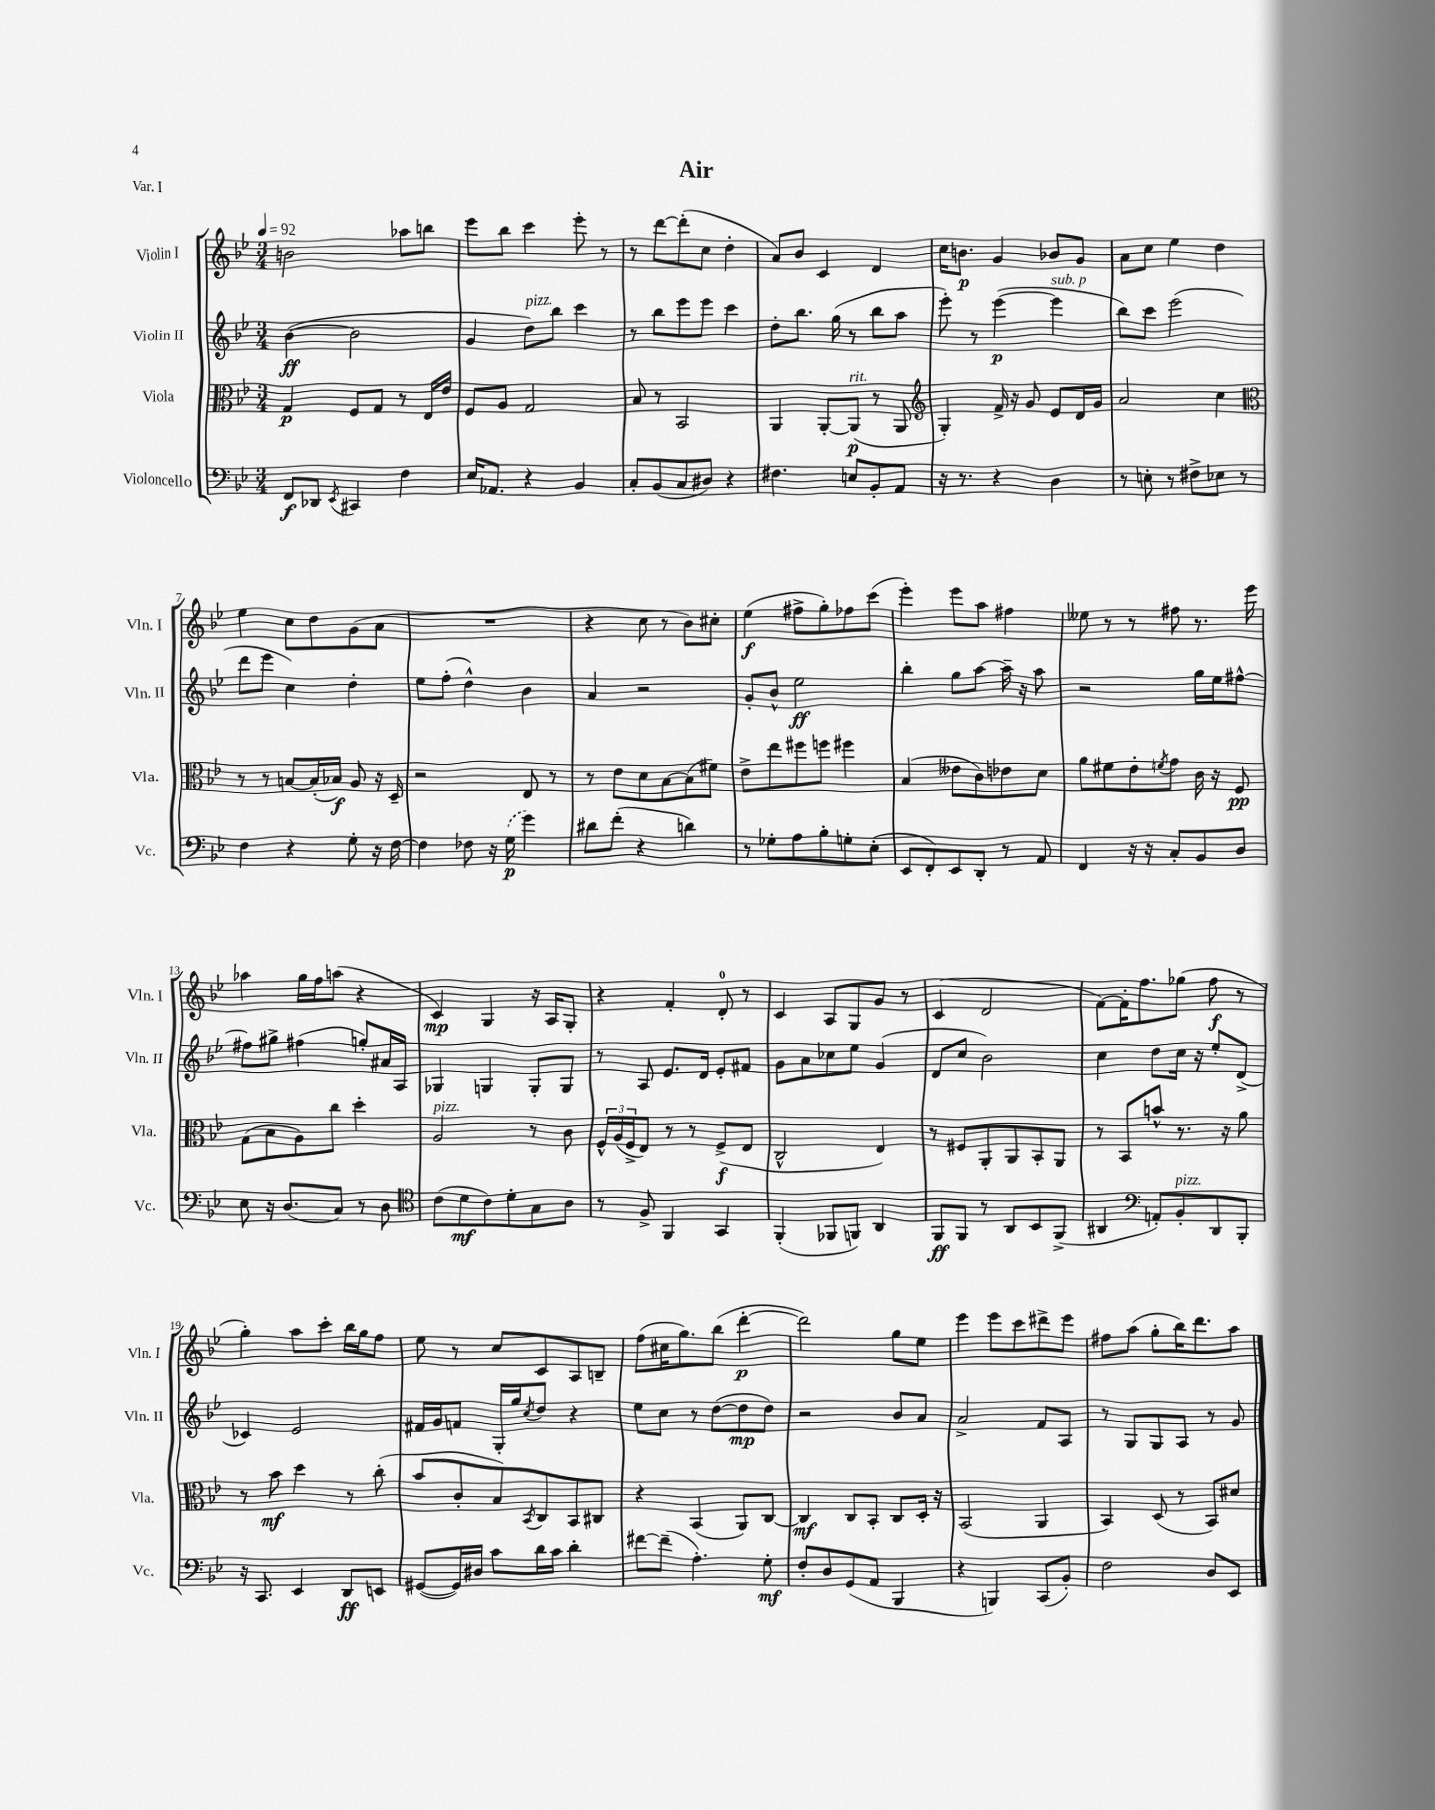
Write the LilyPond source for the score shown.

\header { title = "Air" piece = "Var. I" }
<<
\new StaffGroup <<
\new Staff = "s0" \with { instrumentName = "Violin I" shortInstrumentName = "Vln. I" } {
    \clef treble \key bes \major \numericTimeSignature \time 3/4 \tempo 4 = 92
    b'2 aes''8 b''8 |
    ees'''8 bes''8 c'''4 ees'''8-. r8 |
    r8 d'''8~ d'''8-.( c''8 d''4-. |
    a'8) bes'8 c'4 d'4 |
    c''16 b'8.\p g'4 bes'8 g'8 |
    a'8 c''8 ees''4 d''4 |
    ees''4 c''8 d''8 g'8( a'8 |
    R2. |
    r4 c''8 r8 bes'8) cis''8-. |
    ees''4\f( fis''8-> g''8-.) fes''8 c'''8( |
    ees'''4-.) ees'''8 a''8 fis''4 |
    eeses''8 r8 r8 fis''8 r8. ees'''16 |
    aes''4 g''16 f''16 a''8( r4 |
    c'4\mp) g4 r16 a16 g8-. |
    r4 f'4-. d'8-0-. r8 |
    c'4 a8 g8 g'8 r8 |
    c'4( d'2 |
    f'8~) f'16-. f''8. ges''8( f''8\f r8 |
    g''4-.) a''8 c'''8-. bes''16 g''16 f''8 |
    ees''8 r8 c''8 c'8 a8 b8-- |
    f''8( cis''16 g''8.) bes''8( d'''4~-.\p |
    d'''2) g''8 ees''8 |
    ees'''4 ees'''8 c'''8 dis'''8-> ees'''8 |
    fis''8 a''8( g''8-. bes''16) d'''8. a''8 \bar "|." |
}
\new Staff = "s1" \with { instrumentName = "Violin II" shortInstrumentName = "Vln. II" } {
    \clef treble \key bes \major \numericTimeSignature \time 3/4
    bes'4~\ff( bes'2 |
    g'4 d''8^\markup { \italic "pizz." }) bes''8 c'''4 |
    r8 bes''8 ees'''8 ees'''8 c'''4 |
    d''8-. bes''8. g''16( r8 bes''8 a''8 |
    ees'''8-.) r8 ees'''4~\p( ees'''4^\markup { \italic "sub. p" } |
    bes''8) c'''8 ees'''2( |
    d'''8 ees'''8 c''4) d''4-. |
    ees''8 f''8-.( d''4-^) bes'4 |
    a'4 r2 |
    g'8-. bes'8-^ ees''2\ff |
    bes''4-. g''8 a''8~ a''16-- r16 a''8 |
    r2 g''16 ees''16 fis''8~-^ |
    fis''8 gis''8-> fis''4( g''8-.) ais'16 a16 |
    ges4 g4 g8-. g8 |
    r8 a8 ees'8. d'16 ees'8-. fis'8 |
    g'8 a'8 ces''8 ees''8 g'4( |
    d'8 c''8 bes'2) |
    c''4 d''8 c''16 r16 ees''8-. d'8->( |
    ces'4) ees'2 |
    fis'16 g'16 f'8 g16-. g''16 \acciaccatura { c''8 } d''8 r4 |
    ees''8 c''8 r8 d''8~( d''8\mp d''8) |
    r2 bes'8 a'8 |
    a'2-> f'8 a8 |
    r8 g8 g8 a8 r8 g'8 \bar "|." |
}
\new Staff = "s2" \with { instrumentName = "Viola" shortInstrumentName = "Vla." } {
    \clef alto \key bes \major \numericTimeSignature \time 3/4
    g4\p f8 g8 r8 ees16 ees'16 |
    f8 a8 g2 |
    bes8 r8 bes,2 |
    a,4 a,8~-. a,8\p^\markup { \italic "rit." }( r8 a,8 |
    \clef treble g4-.) f'16-> r16 g'8 ees'8 d'16 g'16 |
    a'2 c''4 |
    \clef alto r8 r8 b8~ b16-.( bes16\f) a8 r16 d16-- |
    r2 ees8 r8 |
    r8 ees'8 d'8 bes8~ bes8( fis'8) |
    ees'8-> ees''8 fis''8 f''8 fis''4 |
    bes4( eeses'8 c'8) ees'8 d'8 |
    a'8 fis'8 ees'8-. \acciaccatura { f'8 } g'8 c'16 r16 f8\pp |
    g8( bes8 a8) c''8 d''4-. |
    a2^\markup { \italic "pizz." } r8 c'8 |
    \tuplet 3/2 { f16-^ a16( f16-> } ees8) r8 r8 f8->\f( ees8 |
    c2-^ ees4) |
    r8 fis8 a,8-. a,8 bes,8-. a,8 |
    r8 bes,8 b'8-^ r8. r16 a'8 |
    r8 bes'8\mf d''4 r8 c''8-.( |
    bes'8 c'8-. bes8) \acciaccatura { bes,8 } c8 bes,8 cis8 |
    r4 bes,4( a,8) c8~ |
    c4\mf c8 bes,8-. c8 d16-. r16 |
    bes,2( a,4 |
    bes,4) d8( r8 bes,8) dis'8 \bar "|." |
}
\new Staff = "s3" \with { instrumentName = "Violoncello" shortInstrumentName = "Vc." } {
    \clef bass \key bes \major \numericTimeSignature \time 3/4
    f,8\f des,8 \acciaccatura { ees,8 } cis,4 f4 |
    ees16 aes,8. r4 bes,4 |
    c8-. bes,8( c8 dis8) r4 |
    fis4. e8 bes,8-. a,8 |
    r16 r8. r4 d4 |
    r8 e8-. r8 fis8-> ees8 r8 |
    f4 r4 g8-. r16 f16~ |
    f4 fes8 r16 \once \slurDashed g16\p( g'4) |
    dis'8 f'8-.( r4 d'4) |
    r8 ges8-. a8 bes8-. g8-. ees8-.( |
    ees,8 f,8-.) ees,8 d,8-. r8 a,8 |
    f,4 r16 r16 c8-. bes,8 d8 |
    ees8 r16 d8.( c8) r8 d8 |
    \clef tenor c'8( d'8\mf c'8) d'8-. g8 a8 |
    r8 f8-> f,4 g,4 |
    f,4-.( fes,8 f,8) a,4 |
    f,8\ff f,8 r8 a,8 bes,8 f,8->( |
    ais,4 \clef bass a,8-.) bes,8-.^\markup { \italic "pizz." } d,8 bes,,8-. |
    r16 c,8. ees,4 d,8\ff e,8 |
    gis,8~( gis,16) dis16 c'8 d'16 c'16 d'4-. |
    fis'8~ fis'8--( a4.-.) g8-.\mf |
    f8-. d8 g,8( a,8 bes,,4 |
    r4 b,,4) c,8( bes,8-.) |
    f2 d8 ees,8 \bar "|." |
}
>>
>>
